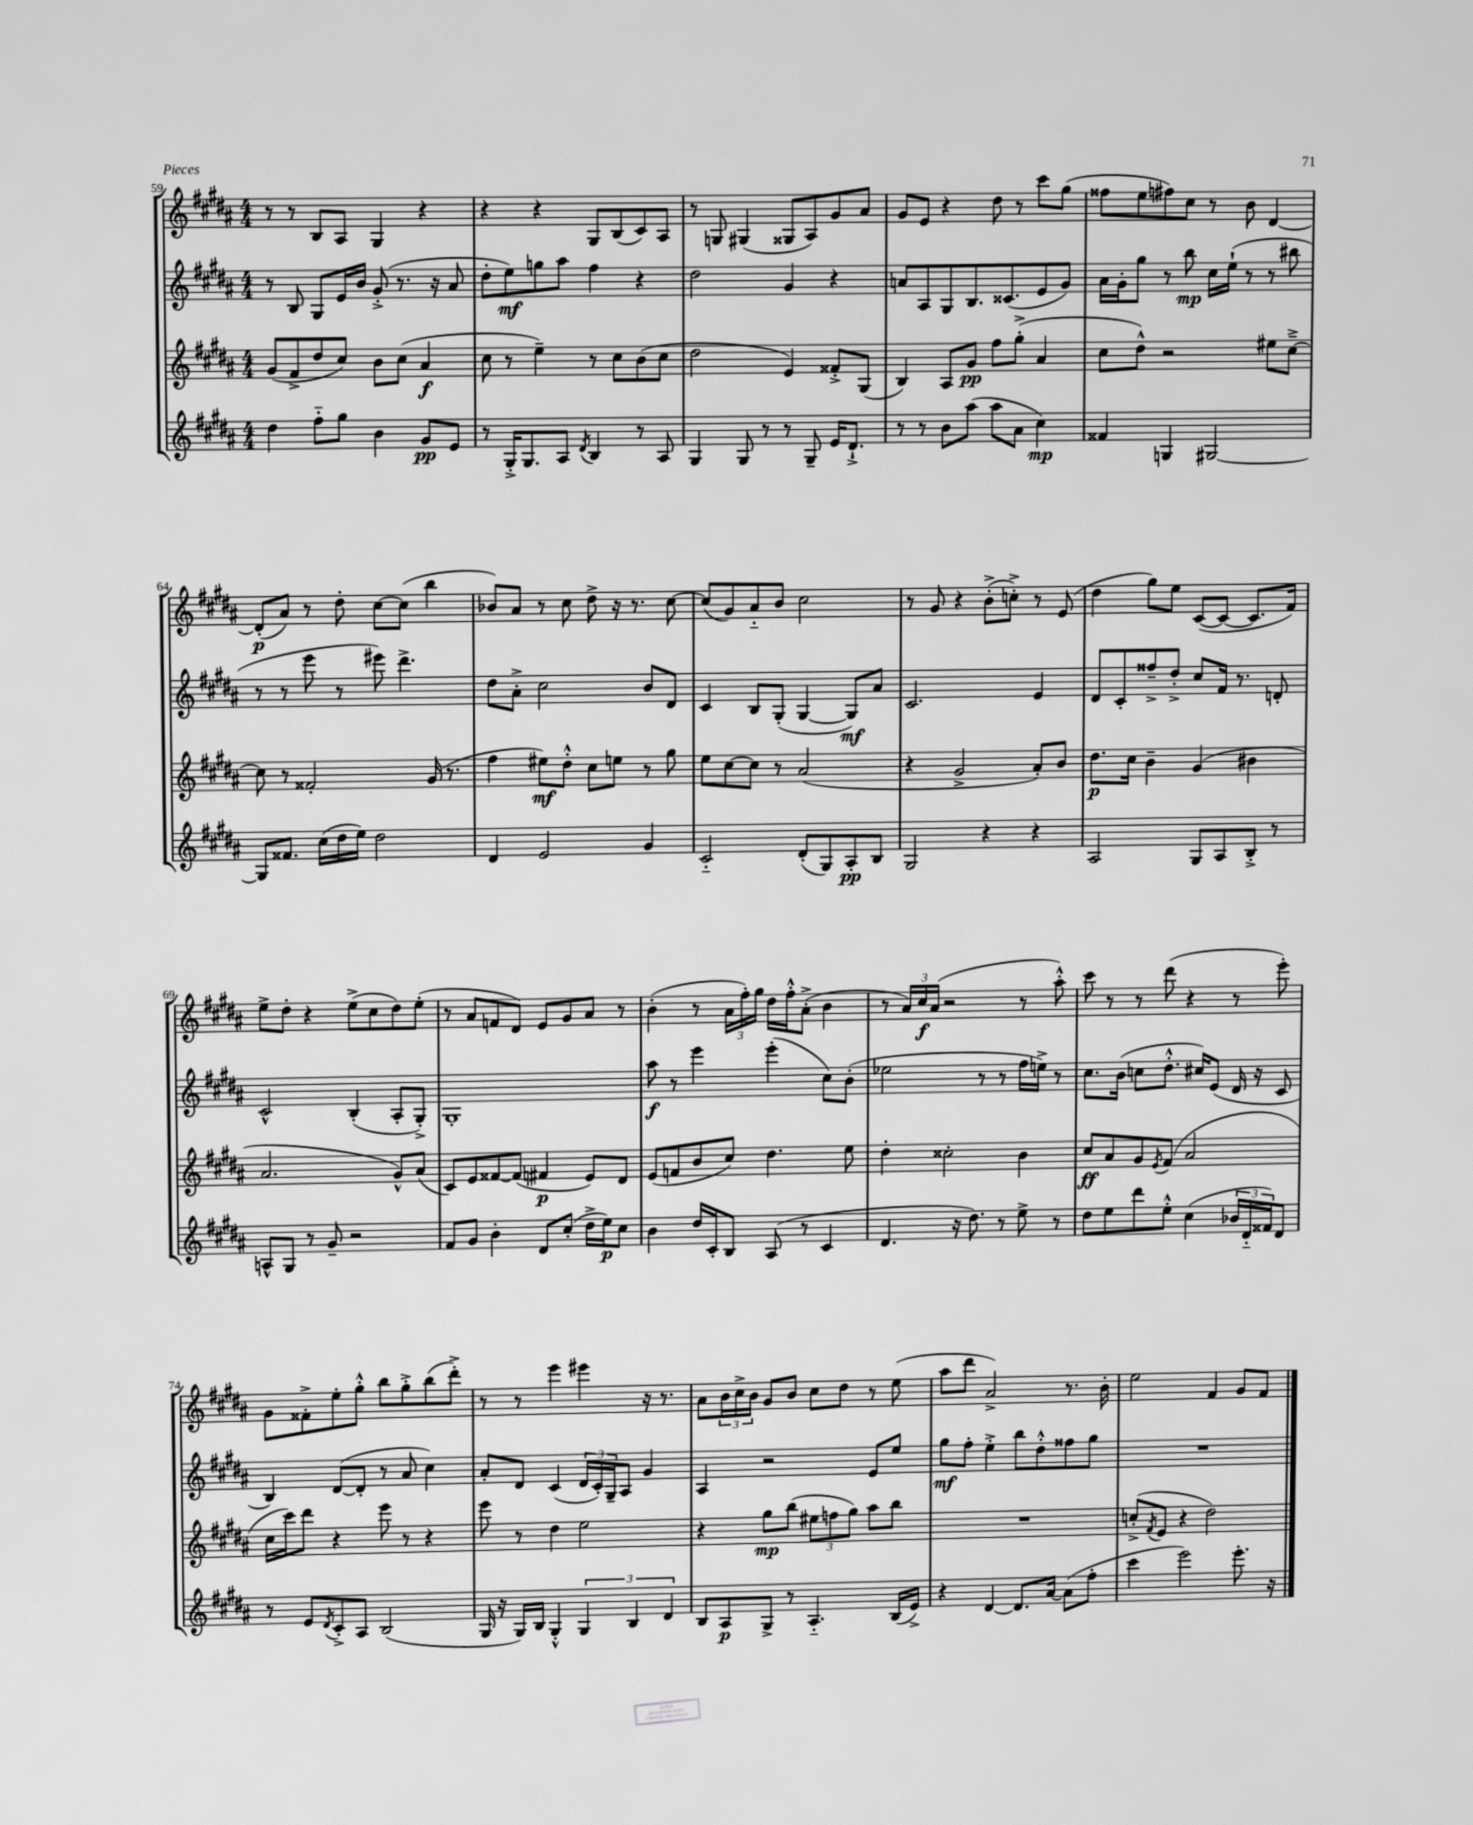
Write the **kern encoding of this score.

**kern	**dynam	**kern	**dynam	**kern	**dynam	**kern	**dynam
*part4	*part4	*part3	*part3	*part2	*part2	*part1	*part1
*staff4	*staff4	*staff3	*staff3	*staff2	*staff2	*staff1	*staff1
*clefG2	*	*clefG2	*	*clefG2	*	*clefG2	*
*k[f#c#g#d#a#]	*	*k[f#c#g#d#a#]	*	*k[f#c#g#d#a#]	*	*k[f#c#g#d#a#]	*
*M4/4	*	*M4/4	*	*M4/4	*	*M4/4	*
=59	=59	=59	=59	=59	=59	=59	=59
4dd#\	.	(8g#/L	.	8r	.	8r	.
.	.	8f#^/	.	8B/	.	8r	.
8ff#\L	.	8dd#/	.	8G#/L	.	8B/L	.
8gg#\J	.	8cc#/J)	.	16e/L	.	8A#/J	.
.	.	.	.	16b/JJ	.	.	.
4b\	.	8b\L	.	(8g#'^/	.	4G#/	.
.	.	(8cc#\J	.	8.r	.	.	.
8g#/L	pp	4a#/	f	.	.	4r	.
.	.	.	.	16r	.	.	.
8e/J	.	.	.	8a#/	.	.	.
=60	=60	=60	=60	=60	=60	=60	=60
8r	.	8cc#\	.	8dd#'\L	.	4r	.
16G#'^/KL	.	8r	.	8ee\)	mf	.	.
8.G#/	.	.	.	.	.	.	.
.	.	4ee~\)	.	8ggn\	.	4r	.
8A#/J	.	.	.	8aa#\J	.	.	.
8qd#/	.	.	.	.	.	.	.
4B/	.	8r	.	4ff#\	.	8G#/L	.
.	.	8cc#\L	.	.	.	(8B/	.
8r	.	(8b\	.	4r	.	8c#/)	.
8A#/	.	8cc#\J	.	.	.	8A#/J	.
=61	=61	=61	=61	=61	=61	=61	=61
4G#/	.	2dd#\	.	2dd#\	.	8r	.
.	.	.	.	.	.	8Gn/	.
8G#/	.	.	.	.	.	(4G#X/	.
8r	.	.	.	.	.	.	.
8r	.	4e/)	.	4g#/	.	8G##X/L	.
8G#~/	.	.	.	.	.	8A#/)	.
16e/KL	.	8f##X'^/L	.	4r	.	8g#/	.
8.d#`^/J	.	.	.	.	.	.	.
.	.	(8G#/J	.	.	.	8a#/J	.
=62	=62	=62	=62	=62	=62	=62	=62
8r	.	4B/)	.	8an/L	.	8g#/L	.
8r	.	.	.	8A#/	.	8e/J	.
8b\L	.	8A#/L	.	8G#/	.	4r	.
(8aa#\J	.	8g#/J	pp	8.B/	.	.	.
8aa#\L	.	8ff#\L	.	.	.	8dd#\	.
.	.	.	.	(8.c##X/	.	.	.
8a#\J	.	(8gg#'^\J	.	.	.	8r	.
4cc#\)	mp	4a#/	.	8e/	.	8ccc#\L	.
.	.	.	.	8g#/J)	.	(8gg#\J	.
=63	=63	=63	=63	=63	=63	=63	=63
4f##X/	.	8cc#\L	.	16a#\LL	.	8ff##X\L	.
.	.	.	.	16g#'\J	.	.	.
.	.	8dd#^^\J)	.	8gg#\J	.	8ee\	.
4Gn/	.	2r	.	8r	.	8ff#X\)	.
.	.	.	.	8bb\	mp	8cc#\J	.
[2G#X/	.	.	.	16cc#\LL	.	8r	.
.	.	.	.	(16ee`\JJ	.	.	.
.	.	.	.	8r	.	8b\	.
.	.	8ee#X\L	.	8r	.	[4d#/	.
.	.	[8cc#~^\J	.	8bb#X\	.	.	.
!!LO:LB:g=z
=64	=64	=64	=64	=64	=64	=64	=64
8G#/L]	.	8cc#\]	.	8r	.	(8d#'/L]	p
8.f##X/J	.	8r	.	8r	.	8a#/J)	.
.	.	2f##X'/	.	8eee\	.	8r	.
(16cc#\LL	.	.	.	.	.	.	.
16dd#\	.	.	.	8r	.	8dd#'\	.
16ee\JJ)	.	.	.	.	.	.	.
2dd#\	.	.	.	8eee#X\)	.	[8cc#\L	.
.	.	.	.	4.ddd#^\	.	(8cc#\J]	.
.	.	(16g#/	.	.	.	4bb\	.
.	.	8.r	.	.	.	.	.
=65	=65	=65	=65	=65	=65	=65	=65
4d#/	.	4ff#\	.	8dd#\L	.	8b-X/L)	.
.	.	.	.	8a#'^\J	.	8a#/J	.
2e/	.	8ee#X\L)	mf	2cc#\	.	8r	.
.	.	8dd#'^^\J	.	.	.	8cc#\	.
.	.	8cc#\L	.	.	.	8dd#^\	.
.	.	8een\J	.	.	.	16r	.
.	.	.	.	.	.	8.r	.
4g#/	.	8r	.	8b/L	.	.	.
.	.	8gg#\	.	8d#/J	.	[8cc#\	.
=66	=66	=66	=66	=66	=66	=66	=66
2c#/	.	8ee\L	.	4c#/	.	(8cc#/L]	.
.	.	[8cc#\	.	.	.	8g#/)	.
.	.	8cc#\J]	.	8B/L	.	8a#/	.
.	.	8r	.	(8G#'/J	.	8b/J	.
(8d#'/L	.	(2a#/	.	[4G#/	.	2cc#\	.
8G#/)	.	.	.	.	.	.	.
8A#'/	pp	.	.	8G#/L])	mf	.	.
8B/J	.	.	.	8a#/J	.	.	.
=67	=67	=67	=67	=67	=67	=67	=67
2G#/	.	4r	.	2.c#/	.	8r	.
.	.	.	.	.	.	8g#/	.
.	.	2g#^/	.	.	.	4r	.
4r	.	.	.	.	.	(8b'^\L	.
.	.	.	.	.	.	8ccn'^\J)	.
4r	.	8a#'/L)	.	4e/	.	8r	.
.	.	8b/J	.	.	.	(8e/	.
=68	=68	=68	=68	=68	=68	=68	=68
2A#/	.	8.dd#\L	p	8d#/L	.	4dd#\	.
.	.	.	.	8c#'/	.	.	.
.	.	16cc#\Jk	.	.	.	.	.
.	.	4b~\	.	8ff##X~^/	.	8gg#\L)	.
.	.	.	.	8dd#'^/J	.	8ee\J	.
8G#/L	.	(4g#/	.	8cc#/L	.	([8c#/L	.
8A#/	.	.	.	16f#/Jk	.	8c#/J_	.
.	.	.	.	8.r	.	.	.
8B'^/J	.	4b#X\	.	.	.	8.c#/L]	.
8r	.	.	.	8dn'/	.	.	.
.	.	.	.	.	.	16f#/Jk)	.
!!LO:LB:g=z
=69	=69	=69	=69	=69	=69	=69	=69
8An^^/L	.	2.a#/	.	2c#^^/	.	8ee^\L	.
8G#/J	.	.	.	.	.	8dd#'\J	.
8r	.	.	.	.	.	4r	.
8g#~/	.	.	.	.	.	.	.
2r	.	.	.	(4B'/	.	(8ee^\L	.
.	.	.	.	.	.	8cc#\	.
.	.	8g#^^/L)	.	8A#'/L	.	8dd#\)	.
.	.	(8a#/J	.	8G#'^/J)	.	(8ee'\J	.
=70	=70	=70	=70	=70	=70	=70	=70
8f#/L	.	8c#/L)	.	1G#'	.	8r	.
8g#/J	.	8e/	.	.	.	8a#/L	.
4b'\	.	[8f##X/	.	.	.	8fn/	.
.	.	(8f##/J]	.	.	.	8d#/J)	.
8d#/L	.	4f#X/	p	.	.	8e/L	.
(8cc#'/J	.	.	.	.	.	8g#/	.
16dd#^\LL	.	8e/L)	.	.	.	8a#/J	.
16ee\J)	p	.	.	.	.	.	.
8cc#\J	.	8d#/J	.	.	.	8r	.
=71	=71	=71	=71	=71	=71	=71	=71
4b\	.	(8e/L	.	8aa#\	f	(4b'\	.
.	.	8fn/	.	8r	.	.	.
16dd#/LL	.	8b/	.	4eee\	.	8r	.
16c#'/J	.	.	.	.	.	.	.
8B/J	.	8cc#/J)	.	.	.	24a#\LL	.
.	.	.	.	.	.	24ff#'\)	.
.	.	.	.	.	.	24gg#\JJ	.
(8A#/	.	4.dd#\	.	(4eee'\	.	16dd#\LL	.
.	.	.	.	.	.	16ff#'^^\J	.
8r	.	.	.	.	.	(8a#'^\J	.
4c#/	.	.	.	8cc#\L)	.	4b\	.
.	.	8ee\	.	(8b'\J	.	.	.
=72	=72	=72	=72	=72	=72	=72	=72
4.d#/	.	4dd#'\	.	2ee-X\	.	8r	.
.	.	.	.	.	.	24a#/LL)	.
.	.	.	.	.	.	24cc#/	f
.	.	.	.	.	.	(24a#/JJ	.
.	.	2cc##X'\	.	.	.	2r	.
16r	.	.	.	.	.	.	.
8.dd#\)	.	.	.	.	.	.	.
.	.	.	.	8r	.	.	.
8r	.	.	.	8r	.	.	.
8ee^\	.	4b\	.	16ff#\LL	.	8r	.
.	.	.	.	16een^\JJ)	.	.	.
8r	.	.	.	8r	.	8aa#'^^\)	.
=73	=73	=73	=73	=73	=73	=73	=73
8dd#\L	.	8cc#/L	ff	8.cc#\L	.	8ccc#\	.
8ee\	.	8a#/	.	.	.	8r	.
.	.	.	.	(16b\Jk	.	.	.
8ddd#\	.	8g#/	.	8ccn\L	.	8r	.
.	.	8qe/	.	.	.	.	.
8ee'^^\J	.	(8f#/J	.	8.dd#'^^\J	.	(8ddd#\	.
(4cc#\	.	2a#/	.	.	.	4r	.
.	.	.	.	16cc#X/KL)	.	.	.
.	.	.	.	(8e/J	.	.	.
24b-X/LL	.	.	.	16d#/	.	8r	.
24d#/	.	.	.	.	.	.	.
.	.	.	.	16r	.	.	.
24f##X/J)	.	.	.	.	.	.	.
8d#/J	.	.	.	8c#/	.	8eee'\)	.
!!LO:LB:g=z
=74	=74	=74	=74	=74	=74	=74	=74
8r	.	16cc#\LL	.	4B/)	.	8g#\L	.
.	.	16ccc#\J)	.	.	.	.	.
8e/L	.	8ddd#\J	.	.	.	8f##X'^\	.
8qd#/	.	.	.	.	.	.	.
8c#'^/	.	4r	.	([8d#/L	.	8ee'\	.
8A#/J	.	.	.	8d#'/J]	.	8gg#'^^\J	.
(2B/	.	8eee\	.	8r	.	8bb\L	.
.	.	8r	.	8a#/	.	8gg#'^\	.
.	.	4r	.	4cc#\)	.	(8bb\	.
.	.	.	.	.	.	8ddd#'^\J)	.
=75	=75	=75	=75	=75	=75	=75	=75
16G#/	.	8eee\	.	8a#'/L	.	8r	.
16r	.	.	.	.	.	.	.
16G#/LL)	.	8r	.	8d#/J	.	8r	.
16B/JJ	.	.	.	.	.	.	.
4G#'^^/	.	4dd#\	.	(4c#/	.	4eee\	.
6G#/	.	2ee\	.	24d#/LL	.	4eee#X\	.
.	.	.	.	24c#'/)	.	.	.
.	.	.	.	24G#~/J	.	.	.
.	.	.	.	8A#/J	.	.	.
6B/	.	.	.	.	.	.	.
.	.	.	.	4g#/	.	16r	.
.	.	.	.	.	.	8.r	.
6d#/	.	.	.	.	.	.	.
=76	=76	=76	=76	=76	=76	=76	=76
8B/L	.	4r	.	4A#/	.	8a#\L	.
8A#/	p	.	.	.	.	24b\L	.
.	.	.	.	.	.	24cc#^\	.
.	.	.	.	.	.	24b\JJ	.
8G#^/J	.	8gg#\L	mp	2r	.	8g#/L	.
8r	.	(8bb\J	.	.	.	8b/J	.
4.A#/	.	12ee#X\L	.	.	.	8cc#\L	.
.	.	12ffn\	.	.	.	.	.
.	.	.	.	.	.	8dd#\J	.
.	.	12gg#\J)	.	.	.	.	.
.	.	8aa#\L	.	8e/L	.	8r	.
(16B/LL	.	8bb\J	.	8ee/J	.	(8ee\	.
16e^/JJ)	.	.	.	.	.	.	.
=77	=77	=77	=77	=77	=77	=77	=77
4r	.	1r	.	8gg#\L	mf	8aa#\L	.
.	.	.	.	8ff#'\J	.	8ddd#\J	.
[4d#/	.	.	.	4ee'^\	.	2a#^/)	.
8.d#/L]	.	.	.	8bb\L	.	.	.
.	.	.	.	8dd#'^^\	.	.	.
[16a#/Jk	.	.	.	.	.	.	.
(8a#\L]	.	.	.	8ff##X\	.	8.r	.
8ff#'\J	.	.	.	8gg#\J	.	.	.
.	.	.	.	.	.	16b'\	.
=78	=78	=78	=78	=78	=78	=78	=78
4ccc#\	.	(8ccn'^/L	.	1r	.	2ee\	.
.	.	8qf#/	.	.	.	.	.
.	.	8e/J	.	.	.	.	.
2eee\)	.	4r	.	.	.	.	.
.	.	2dd#\)	.	.	.	4f#/	.
8.eee'\	.	.	.	.	.	8g#/L	.
.	.	.	.	.	.	8f#/J	.
16r	.	.	.	.	.	.	.
==	==	==	==	==	==	==	==
*-	*-	*-	*-	*-	*-	*-	*-
